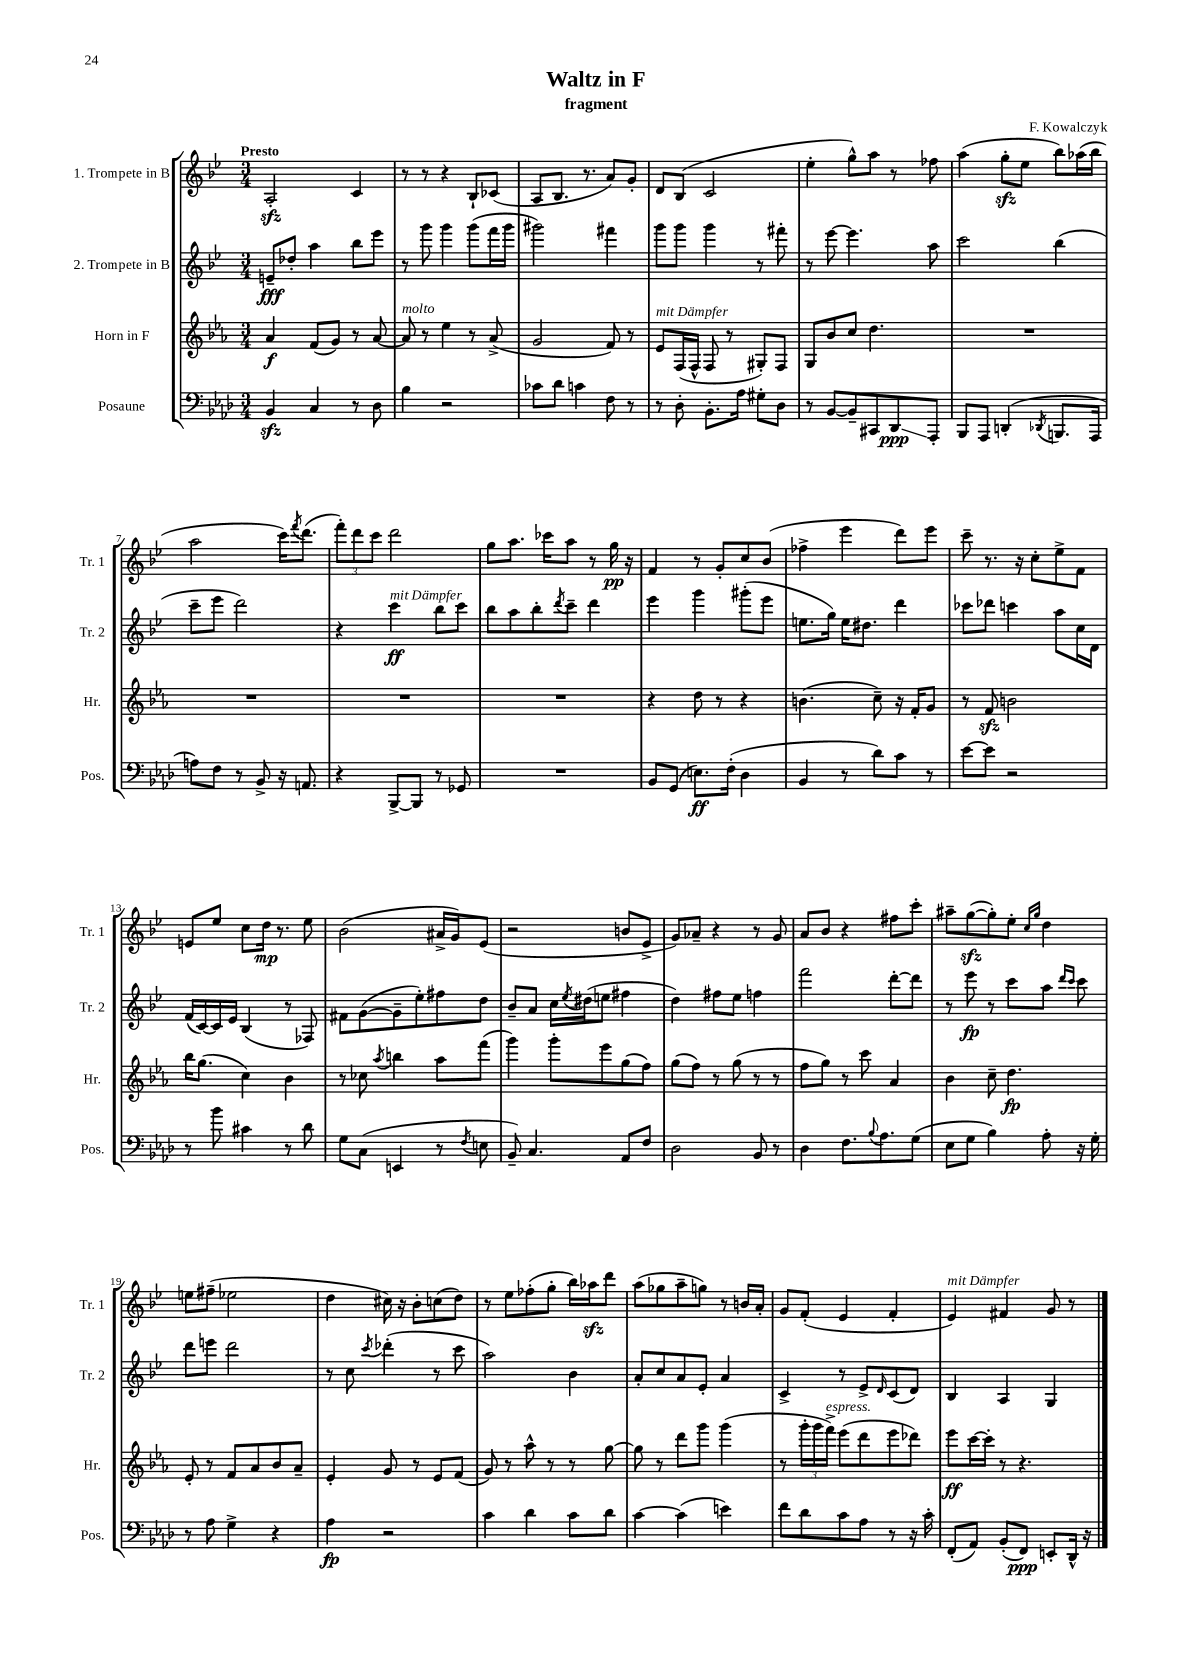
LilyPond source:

\header { title = "Waltz in F" composer = "F. Kowalczyk" subtitle = "fragment" }
<<
\new StaffGroup <<
\new Staff = "s0" \with { instrumentName = "1. Trompete in B" shortInstrumentName = "Tr. 1" } {
    \clef treble \key bes \major \numericTimeSignature \time 3/4 \tempo "Presto"
    a2-.\sfz c'4 |
    r8 r8 r4 bes8-! ces'8( |
    a8 bes8. r8. a'8) g'8-. |
    d'8 bes8( c'2 |
    ees''4-. g''8-^) a''8 r8 fes''8 |
    a''4( g''8-.\sfz ees''8 bes''8) aes''16( bes''16 |
    a''2 c'''16) \acciaccatura { f'''8 } d'''8.( |
    \tuplet 3/2 { f'''8-.) d'''8 c'''8 } d'''2 |
    g''8 a''8. ces'''16 a''8 r8 g''16\pp r16 |
    f'4 r8 g'8-. c''8 bes'8( |
    fes''4-> ees'''4 d'''8) ees'''8 |
    c'''8-- r8. r16 c''8-. ees''8-> f'8 |
    e'8 ees''8 c''8 d''16\mp r8. ees''8 |
    bes'2( ais'16-> g'16) ees'8( |
    r2 b'8 ees'8-> |
    g'8) aes'8-- r4 r8 g'8 |
    a'8 bes'8 r4 fis''8 c'''8-. |
    ais''8-- g''8~\sfz( g''8-.) ees''8-. \grace { c''16 g''16 } d''4 |
    e''8 fis''8--( ees''2 |
    d''4 cis''16) r16 bes'8-. c''8( d''8) |
    r8 ees''8 fes''8-.( g''8-. bes''16) aes''16\sfz d'''8 |
    a''8( ges''8 a''8-- g''8) r8 b'16 a'16-. |
    g'8 f'8-.( ees'4 f'4-. |
    ees'4^\markup { \italic "mit Dämpfer" }) fis'4 g'8 r8 \bar "|." |
}
\new Staff = "s1" \with { instrumentName = "2. Trompete in B" shortInstrumentName = "Tr. 2" } {
    \clef treble \key bes \major \numericTimeSignature \time 3/4
    e'8--\fff des''8-. a''4 bes''8 ees'''8 |
    r8 g'''8 g'''4 g'''8( f'''16 g'''16 |
    gis'''2) fis'''4 |
    g'''8 g'''8 g'''4 r8 fis'''8-. |
    r8 ees'''8~ ees'''4. a''8 |
    c'''2 bes''4( |
    c'''8-- ees'''8 d'''2) |
    r4 c'''4\ff^\markup { \italic "mit Dämpfer" } bes''8 c'''8 |
    bes''8 a''8 bes''8-. \acciaccatura { d'''8 } c'''8-- d'''4 |
    ees'''4 g'''4 gis'''8-.( ees'''8 |
    e''8. g''16) e''16 dis''8. d'''4 |
    ces'''8 des'''8 c'''4 a''8 c''16 d'16 |
    f'16( c'16~) c'16 ees'16 bes4( r8 fes8) |
    fis'8 g'8~( g'8-- ees''8-.) fis''8 d''8 |
    bes'8-- a'8 c''16 \acciaccatura { ees''8 } dis''16( e''8 fis''4 |
    d''4) fis''8 ees''8 f''4 |
    f'''2 d'''8~-. d'''8 |
    r8 ees'''8\fp r8 c'''8 a''8 \grace { d'''16 c'''16 } c'''8 |
    d'''8 e'''8 d'''2 |
    r8 c''8 \acciaccatura { c'''8 } des'''4-.( r8 c'''8 |
    a''2) bes'4 |
    a'8-. c''8 a'8 ees'8-. a'4 |
    c'4-> r8 ees'8-> \grace { d'16 } c'8( d'8) |
    bes4 a4 g4 \bar "|." |
}
\new Staff = "s2" \with { instrumentName = "Horn in F" shortInstrumentName = "Hr." } {
    \clef treble \key ees \major \numericTimeSignature \time 3/4
    aes'4\f f'8( g'8) r8 aes'8~ |
    aes'8^\markup { \italic "molto" } r8 ees''4 r8 aes'8->( |
    g'2 f'8) r8 |
    ees'8^\markup { \italic "mit Dämpfer" } f16( f16-^ f8 r8 gis8-.) f8 |
    g8 bes'8 c''8 d''4. |
    R2. |
    R2. |
    R2. |
    R2. |
    r4 d''8 r8 r4 |
    b'4.( c''8--) r16 f'16-. g'8 |
    r8 f'8\sfz b'2 |
    bes''16 g''8.( c''4) bes'4 |
    r8 ces''8 \acciaccatura { aes''8 } b''4 aes''8 f'''8( |
    g'''4) g'''8-. ees'''8 g''8( f''8) |
    g''8( f''8) r8 g''8( r8 r8 |
    f''8 g''8) r8 c'''8 aes'4 |
    bes'4 c''8-- d''4.\fp |
    ees'8-. r8 f'8 aes'8 bes'8 aes'8-- |
    ees'4-. g'8 r8 ees'8 f'8( |
    g'8) r8 aes''8-^ r8 r8 g''8~ |
    g''8 r8 d'''8 g'''8 g'''4( |
    r8 \tuplet 3/2 { g'''16-. g'''16 f'''16->^\markup { \italic "espress." }) } ees'''8( d'''8 ees'''8 des'''8) |
    ees'''8\ff c'''16~ c'''16-. r8 r4. \bar "|." |
}
\new Staff = "s3" \with { instrumentName = "Posaune" shortInstrumentName = "Pos." } {
    \clef bass \key aes \major \numericTimeSignature \time 3/4
    bes,4\sfz c4 r8 des8 |
    bes4 r2 |
    ces'8 des'8 c'4 f8 r8 |
    r8 des8-. bes,8.-. aes16 gis8-. des8 |
    r8 bes,8~ bes,8-- cis,8 des,8\glissando\ppp aes,,8-. |
    bes,,8 aes,,8 d,4-.( \acciaccatura { des,8 } b,,8. aes,,16 |
    a8) f8 r8 bes,8-> r16 a,8. |
    r4 bes,,8~-> bes,,8 r8 ges,8 |
    R2. |
    bes,8 g,8( e8.\ff) f16-.( des4 |
    bes,4 r8 des'8) c'8 r8 |
    ees'8~ ees'8 r2 |
    r8 bes'8 cis'4 r8 des'8 |
    g8 c8( e,4 r8 \acciaccatura { f8 } e8 |
    bes,8--) c4. aes,8 f8 |
    des2 bes,8 r8 |
    des4 f8. \appoggiatura { bes8 } aes8. g8( |
    ees8 g8 bes4) aes8-. r16 g16-. |
    r8 aes8 g4-> r4 |
    aes4\fp r2 |
    c'4 des'4 c'8 des'8 |
    c'4~ c'4( e'4) |
    f'8 des'8 c'8 aes8 r8 r16 c'16-. |
    f,8-.( aes,8) bes,8-.( f,8\ppp) e,8-. des,16-^ r16 \bar "|." |
}
>>
>>
